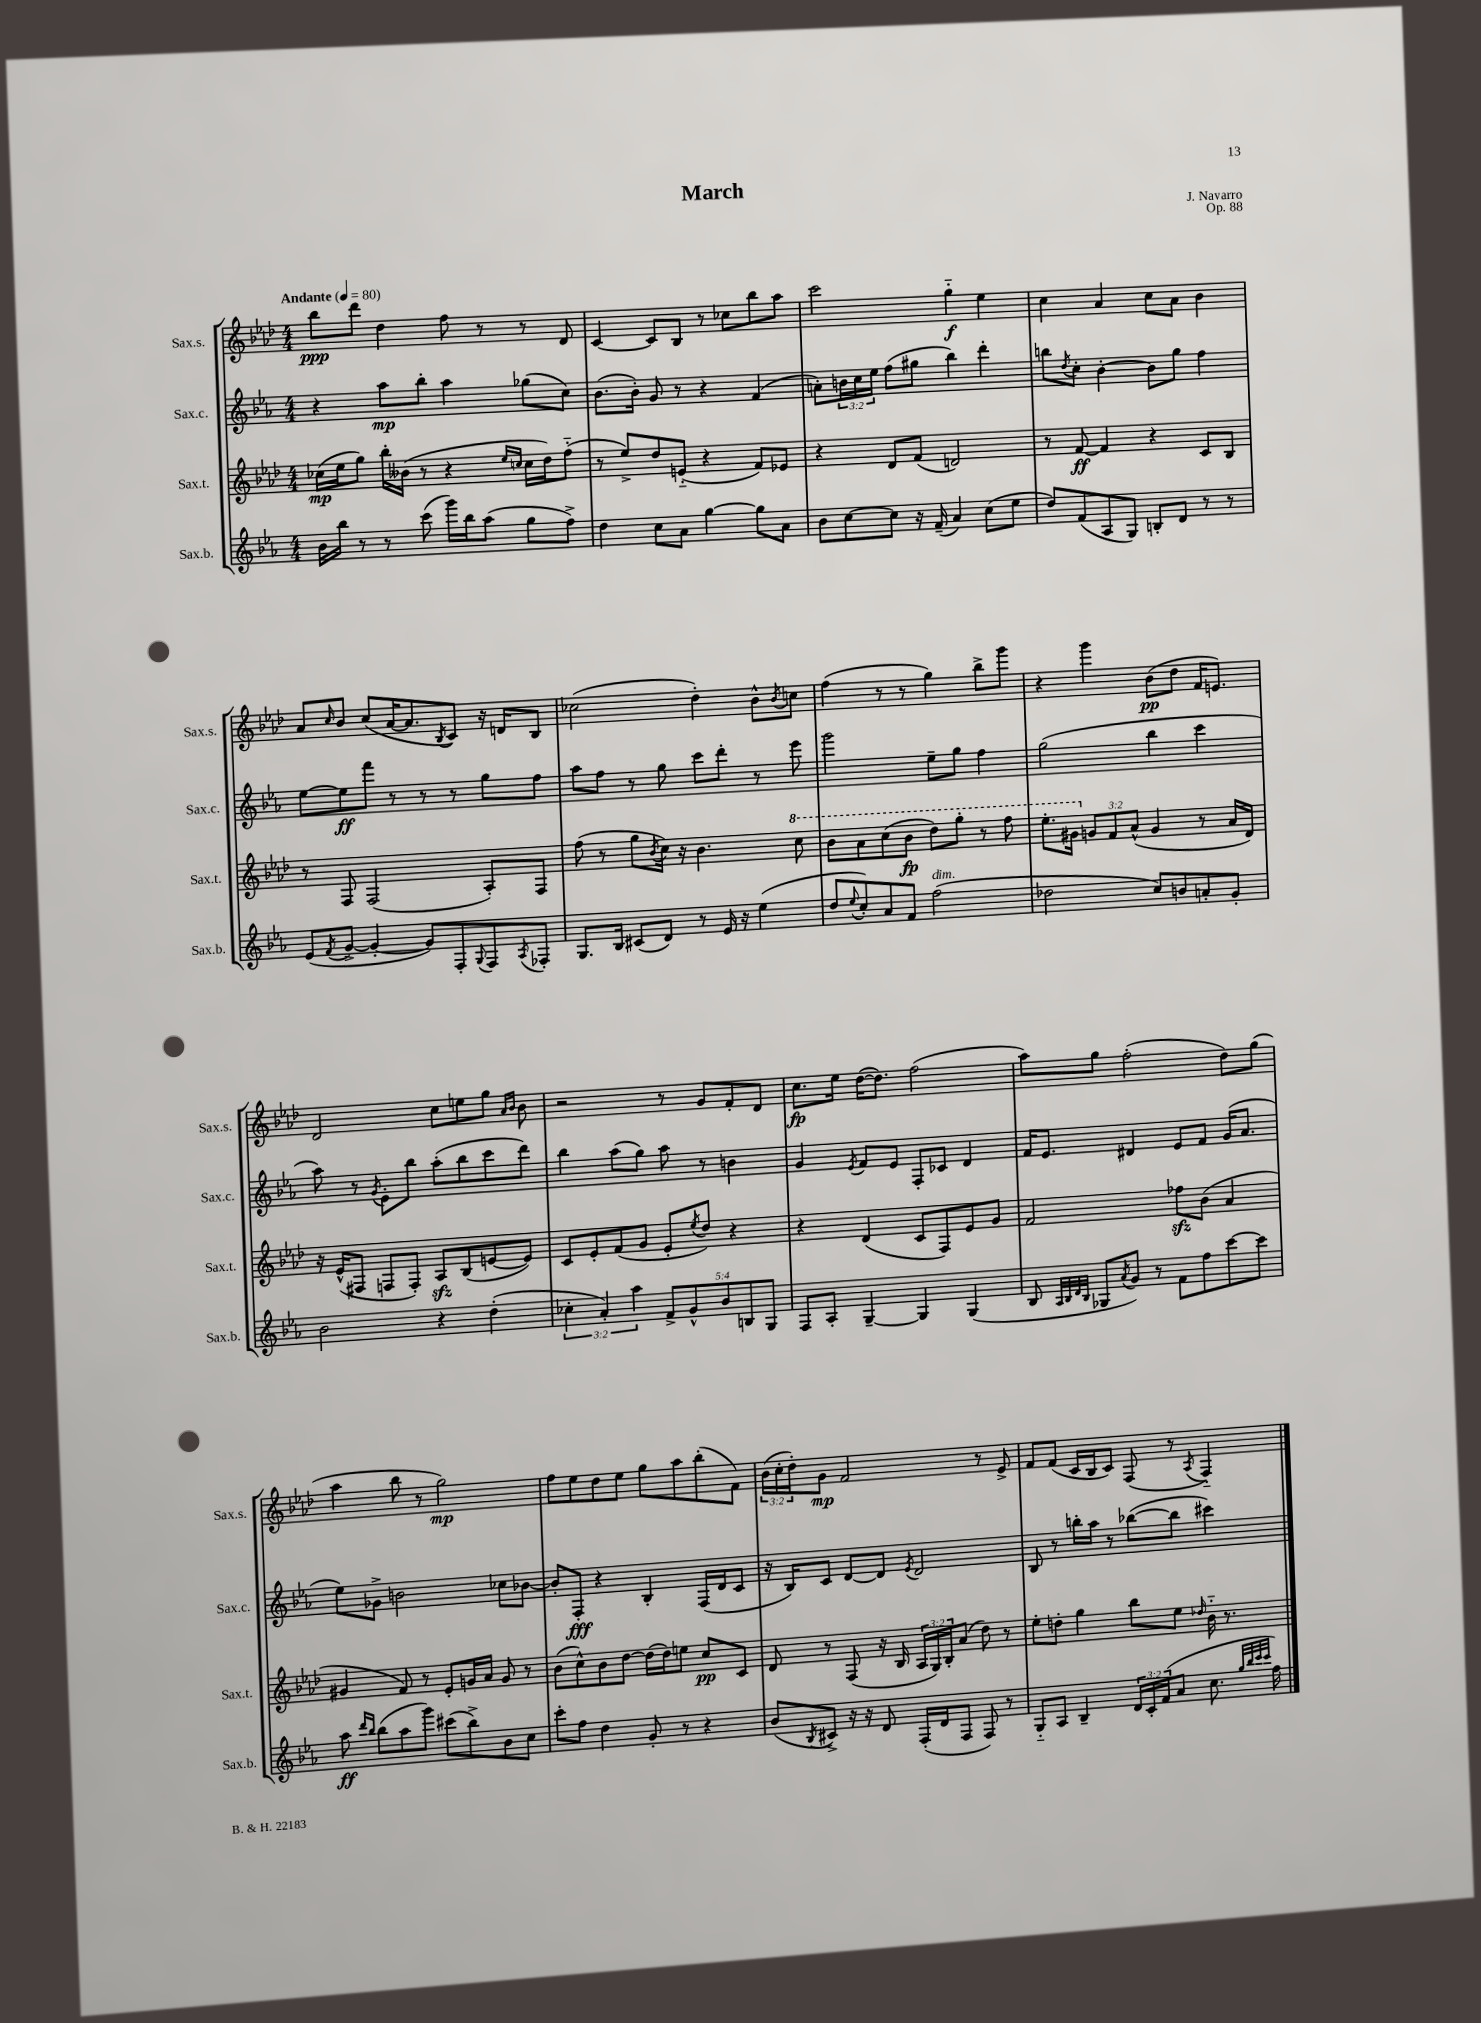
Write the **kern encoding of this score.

**kern	**kern	**kern	**kern
*staff4	*staff3	*staff2	*staff1
*clefG2	*clefG2	*clefG2	*clefG2
*k[b-e-a-]	*k[b-e-a-d-]	*k[b-e-a-]	*k[b-e-a-d-]
*M4/4	*M4/4	*M4/4	*M4/4
*MM80	*MM80	*MM80	*MM80
16b-\LL	(16cc-\LL	4r	8bb-\L
16bb-\JJ	16ee-\J	.	.
8r	8gg\J)	.	8ddd-\J
8r	16bb-'\LL	8aa-\L	4dd-\
.	(16b--\JJ	.	.
(8ccc\	8r	8bb-'\J	.
16ggg\LL)	4r	4aa-\	8ff\
16bb-\J	.	.	.
(8aa-\J	.	.	8r
.	16qqee-/LL	.	.
.	16qqcc/JJ	.	.
8gg\L	16cc\LL	(8gg-\L	8r
.	16dd-\J)	.	.
8ff^\J)	(8ff'~\J	8cc\J)	8d-/
=	=	=	=
4dd\	8r	(8.b-\L	[4c/
.	8ee-^/L)	.	.
.	.	16b-'\Jk)	.
8cc\L	8dd-/	8g/	8c/]L
8a-\J	(8e'~/J	8r	8B-/J
[4gg\	4r	4r	8r
.	.	.	8cc-\L
8gg\]L	8f/L)	(4f/	8bb-\
8a-\J	8e-/J	.	8aa-\J
=	=	=	=
8b-\L	4r	8a'\L)	2ccc\
[8cc\	.	24b\L	.
.	.	24cc\	.
.	.	24ee-\JJ	.
8cc\]J	8d-/L	(8ff\L	.
16r	(8f/J	8gg#\J	.
(16f~/	.	.	.
4a-/)	2d/)	4bb-\)	4gg'~\
(8cc\L	.	4ddd'\	4ee-\
8ee-\J	.	.	.
=	=	=	=
8dd/L)	8r	8bb\L	4cc\
.	.	8qdd/	.
(8f/	[8f/	8cc'\J	.
8A-/	4f/]	[4b-'\	4a-/
8G/J)	.	.	.
8B'/L	4r	8b-\]L	8cc\L
8d/J	.	8gg\J	8a-\J
8r	8c/L	4ff\	4b-\
8r	8B-/J	.	.
=	=	=	=
(8e-/L	8r	[8ee-\L	8a-/L
8qf/	.	.	16qqcc/
[8g^/J	8F/	8ee-\]	8b-/J
4g'/_	(2F/	8fff\J	(8cc/L
.	.	8r	[16a-/K
.	.	.	8.a-/]
8g/]L)	.	8r	.
.	.	.	8qB-/
8F'/	.	8r	8c/J)
8qqG/	.	.	.
8F/	8A-'/L)	8gg\L	16r
.	.	.	16d/LK
8qA-/	.	.	.
8F-'/J	8F/J	8ff\J	8B-/J
=	=	=	=
8.G/L	(8ff\	8aa-\L	(2cc-\
.	8r	8ff\J	.
16B-/Jk	.	.	.
(8c#/L	8gg\L	8r	.
.	8qb-/	.	.
8d/J)	16cc\Jk)	8gg\	.
.	16r	.	.
8r	4.b-\	8ccc\L	4dd-'\)
16e-/	.	8ddd'\J	.
16r	.	.	.
(4ee-\	.	8r	8b-^^\L
.	.	.	8qb-/
.	8ccc\	8eee-\	8cc\J
=	=	=	=
8dd/L	8bb-\L	2ggg\	(4ff\
8qqee-/	.	.	.
8cc'/)	8aa-\	.	.
8a-/	(8ccc\	.	8r
8f/J	8bb-\J	.	8r
(2ff\	8ddd-\L)	8ee-~\L	4gg\)
.	8ggg'\J	8gg\J	.
.	8r	4ff\	8bb-^\L
.	8fff\	.	8ggg\J
=	=	=	=
2dd-\	8.eee-'\L	(2gg\	4r
.	16gg#\Jk	.	.
.	12g/L	.	4ggg\
.	12f/	.	.
.	(12a-^^/J	.	.
8cc/L)	4g/	4bb-\	(8b-\L
8b/	.	.	8dd-\J
8a'/	8r	4ccc\	16f/LK
.	.	.	8.e/J)
8g'/J	16a-/LL	.	.
.	16d-/JJ)	.	.
=	=	=	=
2b-\	16r	8aa-\)	2d-/
.	(16e-^^/LK	.	.
.	8F#/J	8r	.
.	.	8qg/	.
.	8F/L	8e-'\L	.
.	8F'/J)	8bb-\J	.
4r	8A-/L	(8aa-'\L	8cc\L
.	(8B-/	8bb-\	8ee\
(4dd'\	[8e/	8ccc\	8gg\J
.	.	.	16qqa-/LL
.	.	.	16qqb-/JJ
.	8e/]J)	8ddd\J)	8b-\
=	=	=	=
6cc-'\	8c/L	4bb-\	2r
.	8e-'/	.	.
6a-'/)	.	.	.
.	(8f/	(8aa-\L	.
6aa-\	.	.	.
.	8g/J	8gg\J)	.
10f^/L	8e-'/L	8aa-\	8r
10g^^/	.	.	.
.	8qee-/	.	.
.	8dd-/J)	8r	8g/L
10b-/	.	.	.
.	4r	4b\	8f'/
10B/	.	.	.
.	.	.	8d-/J
10G/J	.	.	.
=	=	=	=
8F/L	4r	4g/	8.cc\L
8A-'/J	.	.	.
.	.	.	16ee-\Jk
.	.	8qe-/	.
[4G~/	(4d-/	8f/L	([16dd-\LK
.	.	.	8.dd-\]J)
.	.	8e-/J	.
4G/]	8c/L	8F'/L	(2ff\
.	8F/)	8c-/J	.
(4G/	8e-/	4d/	.
.	8g/J	.	.
=	=	=	=
8B-/	2f/	16f/LK	8aa-\L)
.	.	8.e-/J	.
32qqA-/LLL	.	.	.
32qqB-/	.	.	.
32qqd/	.	.	.
32qqB-/JJJ	.	.	.
8G-/L	.	.	8gg\J
8qa-/	.	.	.
8g/J)	.	4d#/	(2ff'\
8r	.	.	.
8f\L	8ff-\L	8e-/L	.
8ff\	(8b-\J	8f/J	.
[8ccc\	4a-/	(16g/LK	8dd-\L)
.	.	8.a-/J	.
8ccc\]J	.	.	(8gg\J
=	=	=	=
8aa-\	4g#/	8ee-\L)	4aa-\
16qqddd/LL	.	.	.
16qqbb-/JJ	.	.	.
(8bb-\L	.	8g-^\J	.
8aa-\	8f/)	2b\	8bb-\
8ggg\J)	8r	.	8r
(8ccc#\L	8e-'/L	.	2gg\)
8bb-^\)	16g/L	.	.
.	16a-/JJ	.	.
8b-\	8g/	8cc-\L	.
8cc\J	8r	[8b-\J	.
=	=	=	=
8ccc'\L	(8b-\L	8b-'/]L	8ff\L
8ff\J	8cc^^\)	8F'/J	8ee-\
4dd\	8b-\	4r	8dd-\
.	[8dd-\J	.	8ee-\J
8g'/	(16dd-\]LL	4B-'/	8gg\L
.	16dd-\J)	.	.
8r	8ee\J	.	8aa-\
4r	8cc/L	(16F/LL	(8bb-'\
.	.	16d/J	.
.	8c/J	8c/J	8f\J)
=	=	=	=
(8b-/L	8d-/	16r	(24b-\LL
.	.	.	24cc'\
.	.	16B-/LK)	.
.	.	.	24dd-'\J)
8qB-/	.	.	.
8c#^/J)	8r	8c/J	8g\J
16r	(8F/	[8d/L	2f/
16r	.	.	.
8d/	16r	8d/]J	.
.	16B-/	.	.
.	.	8qe-/	.
(16F'/LL	24A-/LL	2d/	.
.	24G/)	.	.
16d/J	.	.	.
.	24B-'/J	.	.
8F/J	(8a-/J	.	.
8F/)	8dd-\)	.	8r
8r	8r	.	8e-^/
=	=	=	=
8G'~/L	8ee-'\L	8B-/	8f/L
8A-/J	8dd'\J	8r	(8f/J
4B-~/	4gg\	16bb'\LL	16c/LL
.	.	16aa-\JJ	16B-/J
.	.	8r	8c/J)
24d/LL	8bb-\L	([8bb-\L	(8F/
24c'/	.	.	.
(24f/J	.	.	.
8a-/J	8ee-\J	8bb-\]J	8r
.	16qqdd-/	.	8qA-/
8.cc\	16b-'~\	4ccc#\)	4F'~/)
.	8.r	.	.
32qqgg/LLL	.	.	.
32qqbb-/	.	.	.
32qqccc/	.	.	.
32qqccc/JJJ	.	.	.
16ff\)	.	.	.
==	==	==	==
*-	*-	*-	*-
